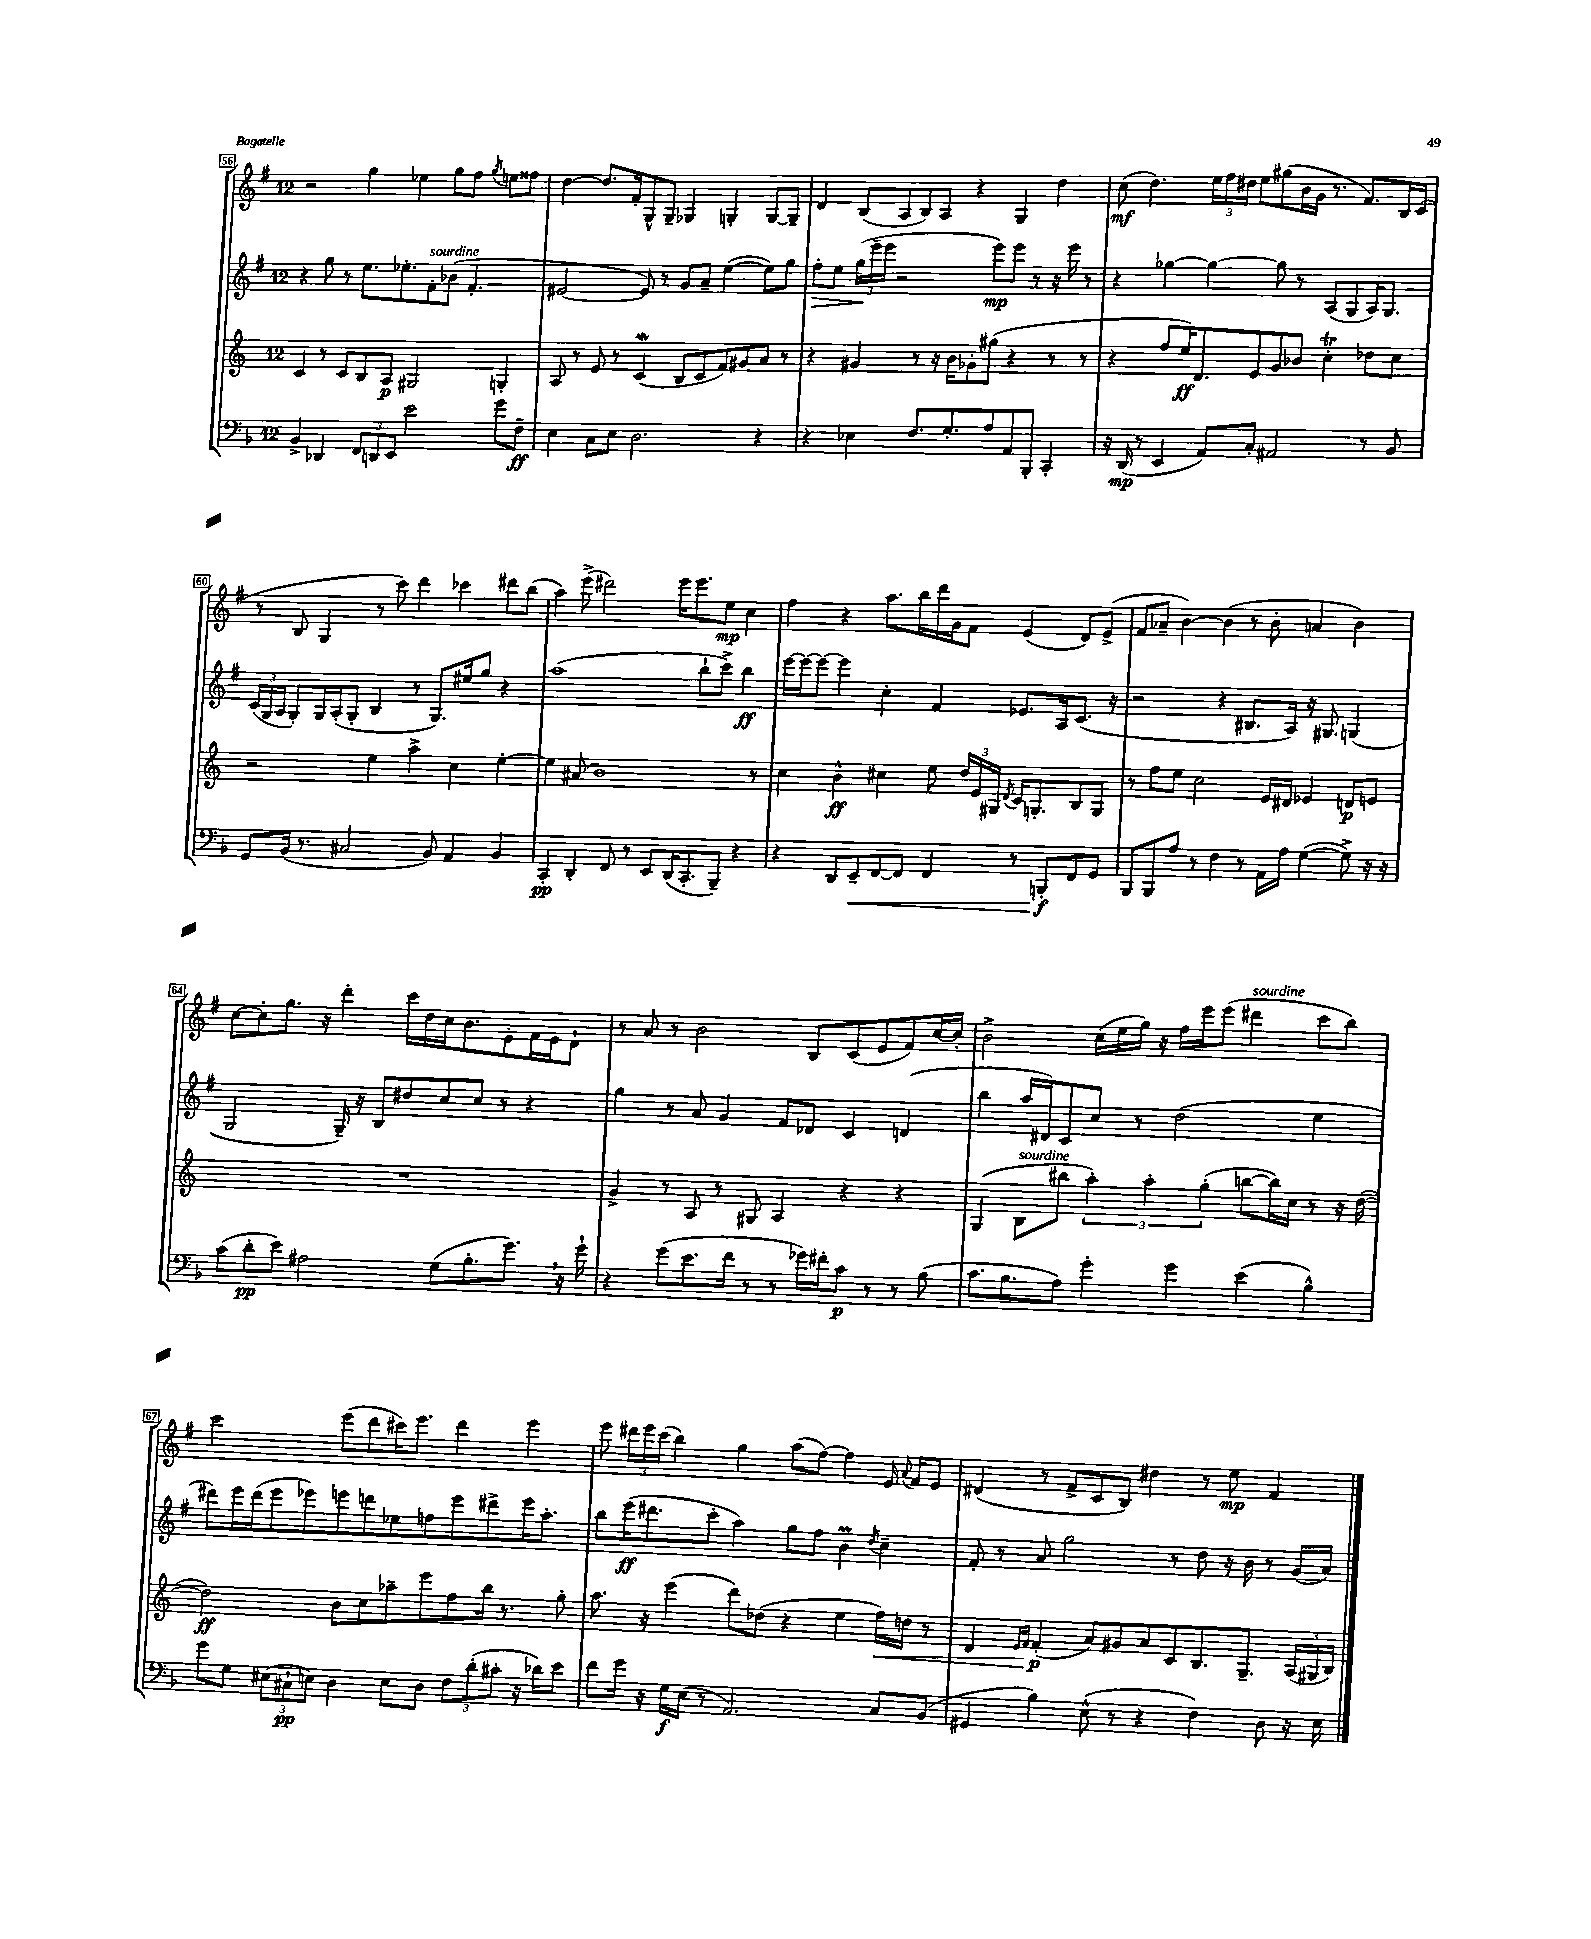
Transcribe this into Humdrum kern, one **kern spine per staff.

**kern	**dynam	**kern	**dynam	**kern	**dynam	**kern	**dynam
*part4	*part4	*part3	*part3	*part2	*part2	*part1	*part1
*staff4	*staff4	*staff3	*staff3	*staff2	*staff2	*staff1	*staff1
*clefF4	*	*clefG2	*	*clefG2	*	*clefG2	*
*k[b-]	*	*k[]	*	*k[f#]	*	*k[f#]	*
*M12/8	*	*M12/8	*	*M12/8	*	*M12/8	*
=56	=56	=56	=56	=56	=56	=56	=56
4BB-^/	.	4c/	.	4r	.	2r	.
4DD-X/	.	8r	.	8gg\	.	.	.
.	.	8c/L	.	8r	.	.	.
12FF/L	.	8B/	.	8.ee\L	.	4gg\	.
12DDn/	.	.	.	.	.	.	.
.	.	8A/J	p	.	.	.	.
12EE/J	.	.	.	.	.	.	.
.	.	.	.	8.ee-X'\	.	.	.
2e\	.	2G#X/	.	.	.	4ee-X\	.
!	!	!	!	!LO:TX:a:i:t=sourdine	!	!	!
.	.	.	.	8f#'\	.	.	.
.	.	.	.	(8b-X\J	.	8gg\L	.
.	.	.	.	4.f#'/	.	8ff#\J	.
.	.	.	.	.	.	8qgg/	.
8g\L	.	4Gn'/	.	.	.	8een\L	.
8F~\J	ff	.	.	.	.	8ff##X\J	.
=57	=57	=57	=57	=57	=57	=57	=57
4E\	.	8A/	.	[2e#X/	.	[4dd\	.
.	.	8r	.	.	.	.	.
8C\L	.	8e/	.	.	.	8.dd/L]	.
8E\J	.	8r	.	.	.	.	.
.	.	.	.	.	.	16f#'/k	.
2.D\	.	(4cw/	.	8e#/])	.	8G^^/	.
.	.	.	.	8r	.	8G~/J	.
.	.	8B/L	.	8g/L	.	4G-X/	.
.	.	8c/	.	8a~/J	.	.	.
.	.	8f/)	.	([4ee\	.	4Gn'/	.
.	.	8g#X/	.	.	.	.	.
4r	.	8a/J	.	8ee\L])	.	[8G/L	.
.	.	8r	.	8gg\J	.	8G~/J]	.
=58	=58	=58	=58	=58	=58	=58	=58
!	!	!	!	!	!LO:HP:b	!	!
4r	.	4r	.	8ff#'\L	>	4d/	.
.	.	.	.	8ee\J	.	.	.
4E-X\	.	4g#X/	.	(24gg\LL	.	(8B/L	.
.	.	.	.	24eee~\	]	.	.
.	.	.	.	24eee\JJ	.	.	.
.	.	.	.	2r	.	8A/	.
8.F/L	.	8r	.	.	.	8B/)	.
.	.	16r	.	.	.	8A/J	.
8.G'/	.	16b\KL	.	.	.	.	.
.	.	8g-X'\	.	.	.	4r	.
8A/	.	(8gg#X\J	.	8eee\L)	mp	.	.
8AA/	.	4r	.	8eee\J	.	4G/	.
8BBB-'/J	.	.	.	8r	.	.	.
4CC'/	.	8r	.	16r	.	4dd\	.
.	.	.	.	16eee\	.	.	.
.	.	8r	.	8r	.	.	.
=59	=59	=59	=59	=59	=59	=59	=59
16r	.	4r	.	4r	.	(8cc\	mf
(16DD/	mp	.	.	.	.	.	.
8r	.	.	.	.	.	4.dd\)	.
4EE/	.	8ff/L	.	[4gg-X\	.	.	.
.	.	16ee/K)	ff	.	.	.	.
.	.	8.d/	.	.	.	.	.
8AA/L)	.	.	.	4gg-\_	.	24ee\LL	.
.	.	.	.	.	.	24ff#\	.
.	.	.	.	.	.	24dd#X\JJ	.
8C'/J	.	8e/	.	.	.	8ee\L	.
2AA#X/	.	8g/	.	8gg-\]	.	(8gg#X\	.
.	.	8b-X/J	.	8r	.	16b\L	.
.	.	.	.	.	.	16g\JJ	.
.	.	4ccT'\	.	(8A/L	.	8.r	.
.	.	.	.	8G/	.	.	.
.	.	.	.	.	.	8.f#/L)	.
8r	.	8dd-X\L	.	16A/K)	.	.	.
.	.	.	.	8.G/J	.	.	.
8BB-/	.	8cc\J	.	.	.	16B/L	.
.	.	.	.	.	.	(16c/JJ	.
!!LO:LB:g=z
=60	=60	=60	=60	=60	=60	=60	=60
8GG/L	.	2r	.	(24c/LL	.	8r	.
.	.	.	.	24G/	.	.	.
.	.	.	.	24A/JJ	.	.	.
(16BB-/Jk	.	.	.	8G'/L)	.	8B/	.
8.r	.	.	.	.	.	.	.
.	.	.	.	16G/L	.	4G/	.
.	.	.	.	(16A'/J	.	.	.
2C#X/	.	.	.	8G'/J	.	.	.
.	.	4ee\	.	4B/	.	8r	.
.	.	.	.	.	.	8ccc\)	.
.	.	4aa^\	.	8r	.	4ddd\	.
8BB-/)	.	.	.	8.G/L)	.	.	.
4AA/	.	4cc\	.	.	.	4ccc-X\	.
.	.	.	.	16ee#X/k	.	.	.
.	.	.	.	8gg/J	.	.	.
4BB-/	.	[4ee'\	.	4r	.	8ddd#X\L	.
.	.	.	.	.	.	(8bb\J	.
=61	=61	=61	=61	=61	=61	=61	=61
4CC'/	pp	4ee\]	.	(1aa	.	4aa\)	.
4DD'/	.	(8a#X/	.	.	.	(8eee^\	.
.	.	1b)	.	.	.	2ddd#X\)	.
8FF/	.	.	.	.	.	.	.
8r	.	.	.	.	.	.	.
8EE/L	.	.	.	.	.	.	.
(16DD/K	.	.	.	.	.	16eee\KL	.
8.CC'/	.	.	.	.	.	8.eee\	.
.	.	.	.	8bb`\L	.	.	.
8BBB-~/J)	.	.	.	8ccc^\J)	.	8ee\J	mp
4r	.	.	.	4bb\	ff	4cc\	.
.	.	8r	.	.	.	.	.
=62	=62	=62	=62	=62	=62	=62	=62
4r	.	4cc\	.	[16eee\LL	.	4ff#\	.
.	.	.	.	16eee\J_	.	.	.
.	.	.	.	8eee\J_	.	.	.
8DD/L	.	4b^^\	ff	4eee\]	.	4r	.
!	!LO:HP:b	!	!	!	!	!	!
8EE~/	<	.	.	.	.	.	.
[8FF/	.	4cc#X\	.	4cc'\	.	8.aa\L	.
8FF/J]	.	.	.	.	.	.	.
.	.	.	.	.	.	16bb\L	.
4FF/	.	8ee\	.	4f#/	.	16ddd\	.
.	.	.	.	.	.	16g\J	.
.	.	24dd/LL	.	.	.	8f#\J	.
.	.	24e/	.	.	.	.	.
.	.	24G#X/JJ	.	.	.	.	.
.	.	8qd/	.	.	.	.	.
8r	.	16c/KL	.	8.e-X/L	.	(4e/	.
.	.	8.Gn'/	.	.	.	.	.
8BBBn'/L	f	.	.	.	.	.	.
.	.	.	.	16A/k	.	.	.
8FF/	[	8B/	.	(8.c/J	.	8d/L)	.
8GG/J	.	8G/J	.	.	.	(8e^/J	.
.	.	.	.	16r	.	.	.
=63	=63	=63	=63	=63	=63	=63	=63
8BBB-/L	.	8r	.	2r	.	8f#/L	.
8BBB-/	.	8ff\L	.	.	.	8a-X~/J	.
8A/J	.	8ee\J	.	.	.	[4b\)	.
8r	.	2cc\	.	.	.	.	.
4F\	.	.	.	4r	.	(4b\]	.
8r	.	.	.	8.B#X/L	.	8r	.
16AA\LL	.	16e/LL	.	.	.	8b'\	.
16A\JJ	.	16d#X/JJ	.	16A/Jk)	.	.	.
([4G\	.	4e-X/	.	16r	.	4an/	.
.	.	.	.	8.G#X/	.	.	.
8G^\])	.	8dn/L	p	(4Gn/	.	4b\)	.
16r	.	8en/J	.	.	.	.	.
16r	.	.	.	.	.	.	.
!!LO:LB:g=z
=64	=64	=64	=64	=64	=64	=64	=64
(8c\L	.	1.r	.	2G/	.	[8cc\L	.
8d'\	pp	.	.	.	.	8cc'\]	.
8e\J)	.	.	.	.	.	8.gg\J	.
2A#X\	.	.	.	.	.	.	.
.	.	.	.	.	.	16r	.
.	.	.	.	16G~/)	.	4ddd'\	.
.	.	.	.	16r	.	.	.
.	.	.	.	8B/L	.	.	.
.	.	.	.	8dd#X/	.	16ccc\LL	.
.	.	.	.	.	.	16dd\	.
(8G\L	.	.	.	8cc/	.	16cc\J	.
.	.	.	.	.	.	8.b\	.
8.B-'\	.	.	.	8cc/J	.	.	.
.	.	.	.	8r	.	8e'\	.
8.g,\J)	.	.	.	.	.	.	.
.	.	.	.	4r	.	16f#\L	.
.	.	.	.	.	.	16e\J	.
16r	.	.	.	.	.	8d`\J	.
16g`\	.	.	.	.	.	.	.
=65	=65	=65	=65	=65	=65	=65	=65
4r	.	4g^/	.	4gg\	.	8r	.
.	.	.	.	.	.	8a/	.
(8g\L	.	8r	.	8r	.	8r	.
8.e\	.	8A/	.	8a/	.	2b\	.
.	.	8r	.	4g/	.	.	.
16f\Jk	.	.	.	.	.	.	.
8r	.	8G#X/	.	.	.	.	.
8r	.	4A/	.	8f#/L	.	.	.
16g-X\LL)	.	.	.	8d-X/J	.	8B/L	.
16f#X'\J	.	.	.	.	.	.	.
8c\J	p	4r	.	4c/	.	(8c/	.
8r	.	.	.	.	.	8e/	.
8r	.	4r	.	(4dn/	.	8f#/)	.
(8B-\	.	.	.	.	.	[16cc/L	.
.	.	.	.	.	.	16cc'/JJ]	.
=66	=66	=66	=66	=66	=66	=66	=66
8.c\L	.	(4G/	.	4bb\	.	2b^\	.
8.B-\	.	.	.	.	.	.	.
!	!	!LO:TX:a:i:t=sourdine	!	!	!	!	!
.	.	8B\L	.	16aa/LL	.	.	.
.	.	.	.	16d#X/J)	.	.	.
8A\J)	.	8bb#X\J	.	8c/	.	.	.
4g'\	.	6aa'\)	.	8cc/J	.	(16cc\LL	.
.	.	.	.	.	.	16ee\	.
.	.	.	.	8r	.	16gg\JJ)	.
.	.	6aa'\	.	.	.	.	.
.	.	.	.	.	.	16r	.
4g\	.	.	.	(2dd\	.	16ff#\LL	.
.	.	.	.	.	.	16eee\J	.
.	.	(6gg'\	.	.	.	.	.
.	.	.	.	.	.	(8eee\J	.
!	!	!	!	!	!	!LO:TX:a:i:t=sourdine	!
(4e\	.	[8bbn\L	.	.	.	4ddd#X\	.
.	.	16bb\L])	.	.	.	.	.
.	.	16cc\JJ	.	.	.	.	.
4B-^^\)	.	8r	.	4ee\	.	8ccc\L	.
.	.	16r	.	.	.	8bb\J)	.
.	.	([16dd\	.	.	.	.	.
!!LO:LB:g=z
=67	=67	=67	=67	=67	=67	=67	=67
8g\L	.	2dd\])	ff	8ddd#X\L)	.	2ccc\	.
8G\J	.	.	.	16eee\L	.	.	.
.	.	.	.	(16ddd#\J	.	.	.
(12E#X\L	.	.	.	8eee\	.	.	.
12C#X`\	pp	.	.	.	.	.	.
.	.	.	.	8eee-X\)	.	.	.
12En\J)	.	.	.	.	.	.	.
4D\	.	8b\L	.	8eeen\	.	(8eee\L	.
.	.	8cc\	.	8dddn\	.	8ddd\	.
8E\L	.	8aa-X~\	.	8ee-X\	.	16ccc#X\K)	.
.	.	.	.	.	.	8.eee\J	.
8D\J	.	8eee\	.	8ffn\	.	.	.
12F\L	.	8ff\	.	8eee\	.	4ddd\	.
(12d'\	.	.	.	.	.	.	.
.	.	16bb\Jk	.	8ddd#X^\	.	.	.
12c#X'\J	.	.	.	.	.	.	.
.	.	8.r	.	.	.	.	.
16r	.	.	.	16eee\K	.	4eee\	.
16d-X\KL)	.	.	.	8.aa'\J	.	.	.
8e\J	.	8gg'\	.	.	.	.	.
=68	=68	=68	=68	=68	=68	=68	=68
8f\L	.	8.aa\	.	8bb\L	.	8eee\	.
16g\Jk	.	.	.	(16eee\K	ff	24ddd#X\LL	.
.	.	.	.	.	.	24eee\	.
16r	.	16r	.	8.ddd#X\	.	.	.
.	.	.	.	.	.	(24ccc\JJ	.
16G\LL	f	(4eee\	.	.	.	4bb\)	.
(16E\JJ	.	.	.	.	.	.	.
8r	.	.	.	8ccc'\J	.	.	.
2.AA/)	.	8ddd\L)	.	4aa\)	.	4gg\	.
.	.	(8dd-X\J	.	.	.	.	.
.	.	4r	.	8gg\L	.	(8aa\L	.
.	.	.	.	8ff#\J	.	[8ff#\J)	.
.	.	4ee\	.	4bm\	.	4ff#\]	.
.	.	.	.	8qdd/	.	.	.
!	!	!	!LO:HP:b	!	!	!	!
8C/L	.	16ff\LL)	<	4cc~\	.	16e/	.
.	.	.	.	.	.	8qqa/	.
.	.	16ddn\JJ	.	.	.	16f#/KL	.
(8BB-/J	.	8r	.	.	.	8e/J	.
=69	=69	=69	=69	=69	=69	=69	=69
4GG#X/	.	4d/	.	8f#'/	.	(4d#X/	.
.	.	.	.	8r	.	.	.
.	.	16qqe/LL	.	.	.	.	.
.	.	16qqf/JJ	.	.	.	.	.
4B-\)	.	(4f'/	p	8a/	.	8r	.
.	.	.	.	2gg\	.	8f#^/L	.
(8E^^\	.	8a/L)	[	.	.	8c/	.
8r	.	8g#X/	.	.	.	8B/J)	.
4r	.	8a/	.	.	.	4dd#X\	.
.	.	8c/	.	8r	.	.	.
4F\)	.	8.B/	.	8dd\	.	8r	.
.	.	.	.	16r	.	8ee\	mp
.	.	8.G~/J	.	16b\	.	.	.
8D\	.	.	.	8r	.	4f#/	.
16r	.	(24A/LL	.	(16g/LL	.	.	.
.	.	24G#X/	.	.	.	.	.
16E\	.	.	.	16a/JJ)	.	.	.
.	.	24B/JJ)	.	.	.	.	.
==	==	==	==	==	==	==	==
*-	*-	*-	*-	*-	*-	*-	*-
